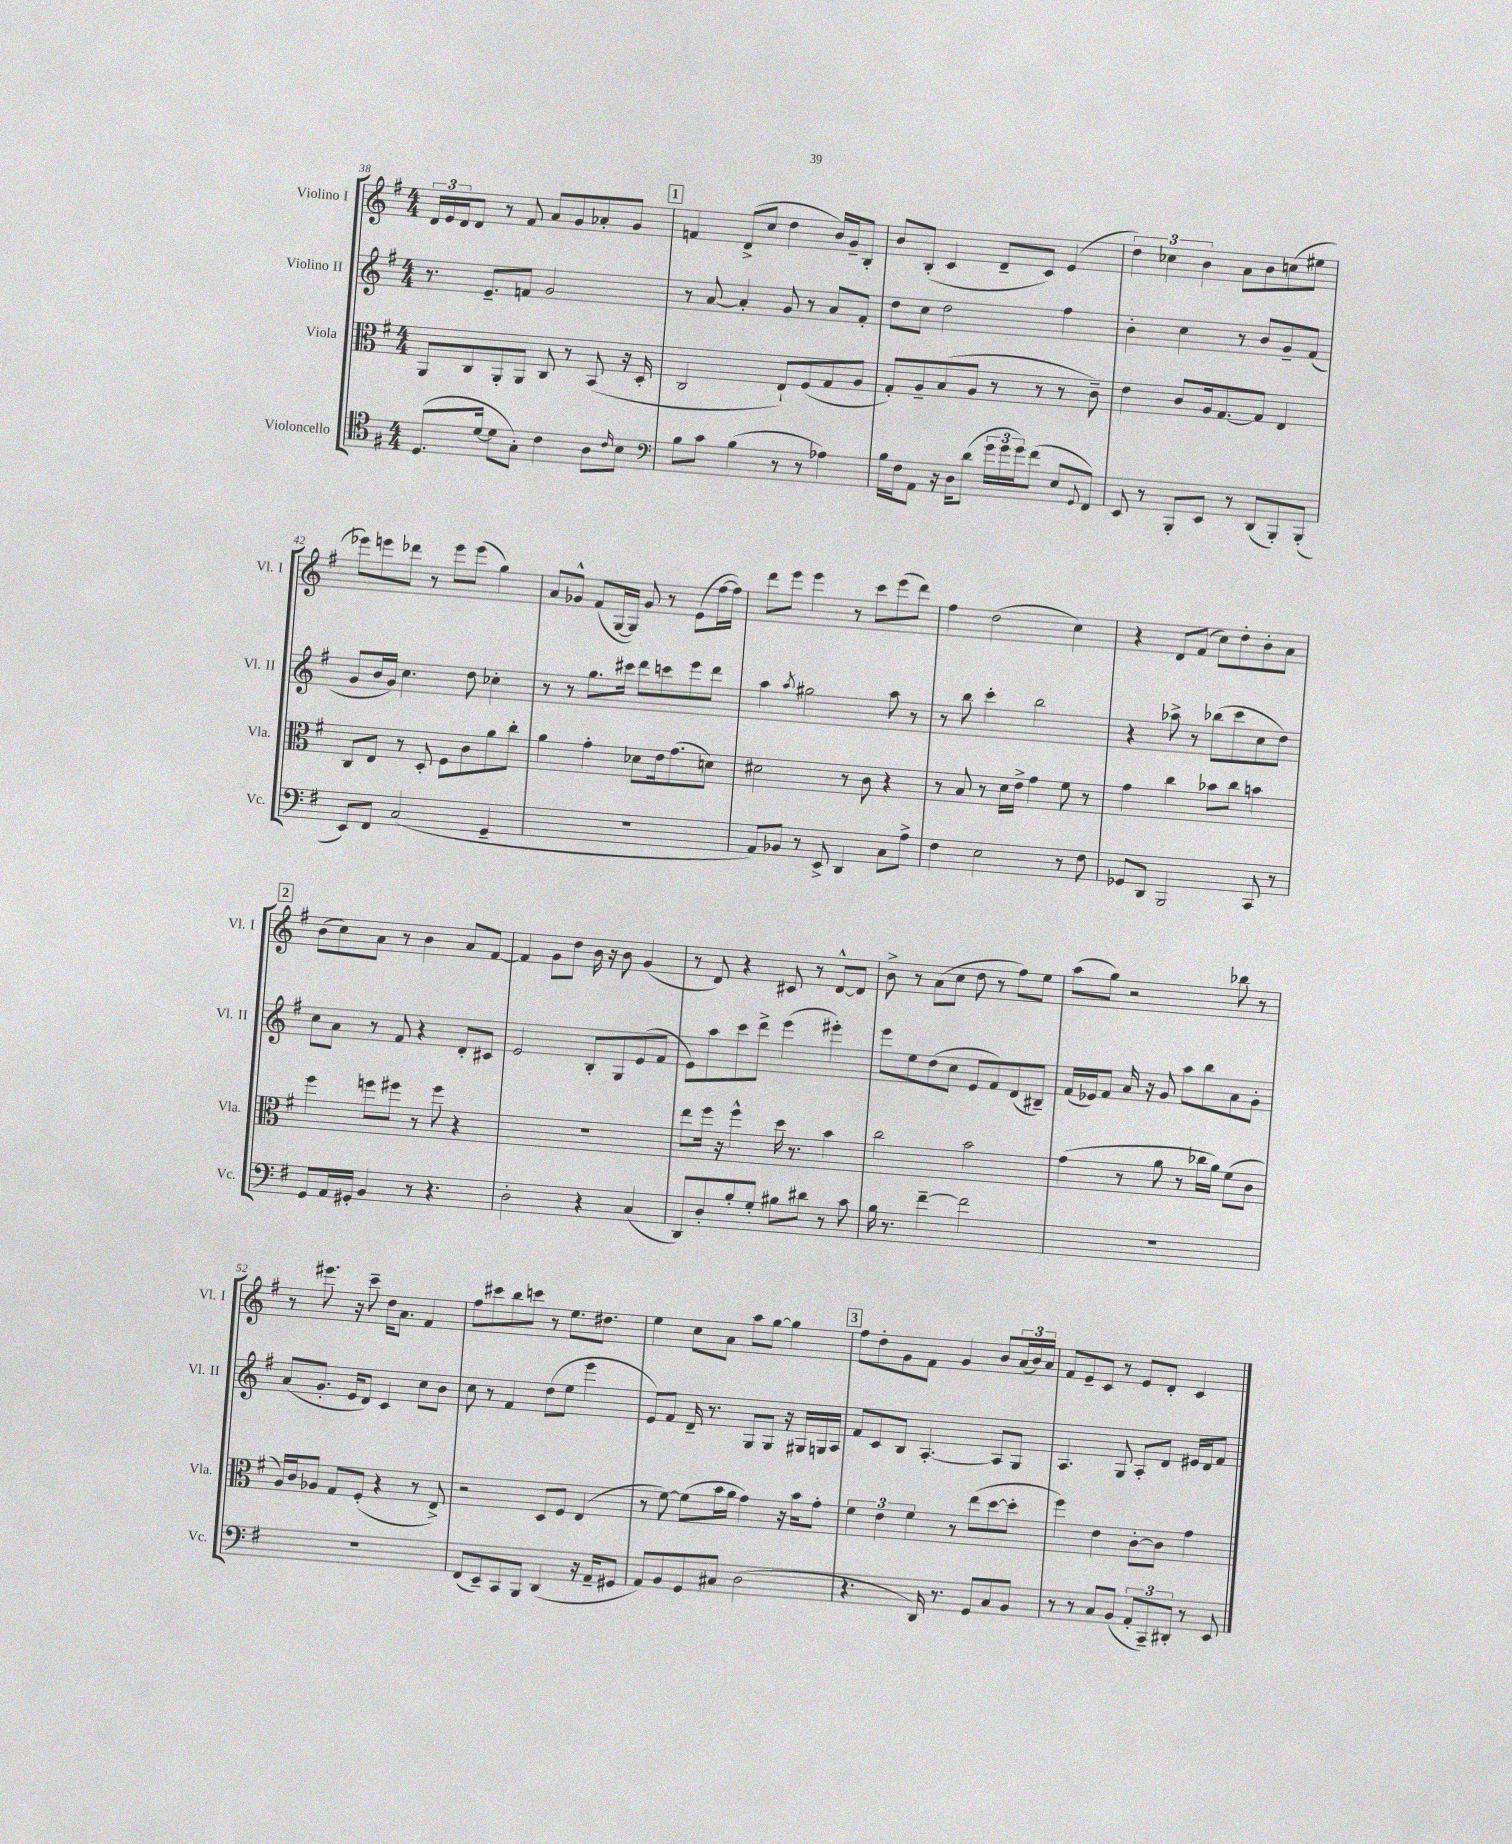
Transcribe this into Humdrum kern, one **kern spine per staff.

**kern	**kern	**kern	**kern
*staff4	*staff3	*staff2	*staff1
*clefC4	*clefC3	*clefG2	*clefG2
*k[f#]	*k[f#]	*k[f#]	*k[f#]
*M4/4	*M4/4	*M4/4	*M4/4
(8.D	8AA	8.r	24d
.	.	.	24e
.	.	.	24d
.	8C	.	8d
[16d	.	8.e~	.
8d]	8AA'	.	8r
8G')	8AA	8f	8f#
4c	8C	2g	8a
.	8r	.	8g
8A	(8BB	.	8a-'
16qqc	.	.	.
8B	16r	.	8g
.	16D'	.	.
=	=	=	=
*clefF4	*	*	*
8B	2C	8r	4f
8c	.	[8a	.
(4B	.	4a']	(8d^
.	.	.	8cc
8r	8E`)	8g	4dd
8r	(8F#	8r	.
4A-)	8G	8a	16b)
.	.	.	16g~
.	8A	8f#'	8B'
=	=	=	=
16B	8G')	8dd	8b
16F#	.	.	.
8AA	8A~	8cc	(8B'
16r	(8B	2dd	4c
16D	.	.	.
(8d	8A	.	.
24g	8r	.	8d~
24g	.	.	.
24g)	.	.	.
(8f#	8r	.	8c)
8E	8r	4ff#	(4e
8qqGG	.	.	.
8FF#)	8c~)	.	.
=	=	=	=
8EE	4e	4b'	6dd)
8r	.	.	.
.	.	.	6cc-
8BBB'	8c	4cc	.
.	.	.	6b
8EE	16A	.	.
.	[8.G	.	.
8r	.	8r	8a
(8DD	8G]	8b	8b
8BBB')	4E	8g~	(8cc
(8BBB'	.	(8f#	8ee#
=	=	=	=
8EE)	8C	8g	8eee-)
8FF#	8E	16b	8eee
.	.	16g)	.
(2C	8r	4.cc	8ddd-
.	8D'	.	8r
.	8F#	.	8eee
.	8c	8dd	(8eee
4GG~	8a	4cc-'	4gg)
.	8cc'	.	.
=	=	=	=
1r	4a	8r	8a
.	.	8r	8g-^^
.	4g'	8.gg	(8f#
.	.	.	[16G
.	.	16ccc#	16G])
.	8d-	8ddd	8g-
.	16e	8ccc	8r
.	(8.g	.	.
.	.	8eee	(8e
.	8d)	8ddd	[16ff#
.	.	.	16ff#])
=	=	=	=
8AA)	2d#	4aa	8ddd
8BB-	.	.	8eee
.	.	8qaa	.
8r	.	2gg#	4eee
8EE^	.	.	.
4DD	8r	.	8r
.	8c	.	8ccc
8C	4r	8aa	(8eee
8A^	.	8r	8ddd)
=	=	=	=
4F#	8r	8r	4ff#
.	8B	8bb	.
2E	8r	4ccc'	(2dd
.	16d	.	.
.	16e^	.	.
.	4g	2bb	.
8r	8f#	.	4cc)
8F#	8r	.	.
=	=	=	=
8GG-	4g	4r	4r
8DD	.	.	.
2BBB	4cc	8aa-^	8d
.	.	8r	(8f#
.	8b-	(8bb-	8cc)
.	8cc	8ccc	8dd'
8CC	4b	8cc	8b'
8r	.	8dd)	8a
=	=	=	=
8GG	4ff#	8cc	(8b
16AA	.	8a	8cc)
16GG#'	.	.	.
4BB	8ff	8r	8a
.	8ff#	8f#	8r
8r	8r	4r	4b
4.r	8ff#	.	.
.	4r	8d'	8a
.	.	8c#	[8f#
=	=	=	=
2D'	1r	2e	4f#]
.	.	.	8g
.	.	.	8dd
4r	.	8B'	16b
.	.	.	16r
.	.	8G	8b
(4C	.	(8e	(4g
.	.	8f#	.
=	=	=	=
8DD)	8ee	8e)	8r
8D'	16ff#	8aa	8d)
.	16r	.	.
8B'	4ff#^^	8ccc	4r
8G'	.	8ddd^	.
8B#	16dd	(4eee	8c#
.	8.r	.	.
8d#	.	.	8r
8r	4b	4eee#')	[8d^^
8c	.	.	8d]
=	=	=	=
16B	2cc	8eee	8b^
8.r	.	.	.
.	.	8ee	8r
[4f#~	.	(8dd	(8a
.	.	8cc	8cc
2f#]	2b	8e	8dd
.	.	8f#)	8r
.	.	(8d	8ff#)
.	.	8B#~)	8ee
=	=	=	=
1r	(4g	(16f#	(8aa
.	.	16e-)	.
.	.	8f#	8gg)
.	8r	16a	2r
.	.	16r	.
.	8a	8g	.
.	8r	8aa	.
.	16cc-	8bb	.
.	16a)	.	.
.	(8f#	8a	8bb-
.	8c	8g'	8r
=	=	=	=
1r	16A)	(8a	8r
.	16c	.	.
.	8A-	8.g'	8.eee#
.	8G	.	.
.	.	16e	16r
.	(8F#'	8d)	8ccc~
.	4r	4c	16dd
.	.	.	8.a
.	8r	8cc	4f#
.	8E^)	8b	.
=	=	=	=
(8FF#	2r	8cc	8ff#
8EE~)	.	8r	8ccc#
8CC	.	4f#	8bb
8BBB	.	.	8ccc
(4DD	8D	(8dd	8r
.	8F#	8ee	8.ee
16r	(4E	4eee	.
16AA~	.	.	8.dd#
8GG#	.	.	.
=	=	=	=
8AA)	8r	8e)	4ee
8BB	[8f#)	8f#	.
8GG	(8f#]	16d~	8cc
.	.	8.r	.
8C#	16b	.	8a
.	16a	.	.
(2D	4g)	8G	8aa
.	.	8G	[8gg
.	16r	16r	4gg]
.	16b	16G#	.
.	8g'	16G	.
.	.	16A	.
=	=	=	=
4.r	6f#	8f#	8ff#
.	.	8c	8dd'
.	6e	.	.
.	.	8B	8g
.	6f#	.	.
16DD)	.	[4.A'	8f#
8.r	.	.	.
.	8r	.	4g
8GG	(8ee	.	.
8C	[8dd	8A]	8b
8BB	8dd']	8G	(24a
.	.	.	24b)
.	.	.	24a
=	=	=	=
8r	4ff#)	4.A	8f#
8r	.	.	8e~
8C	4e	.	8c
(8BB	.	8G	8r
12AA'	[8c'	8A'	8e
12CC~)	.	.	.
.	8c]	8d	8d'
12DD#'	.	.	.
8r	4g	16e#	4c
.	.	16d	.
8EE	.	8f#	.
==	==	==	==
*-	*-	*-	*-
